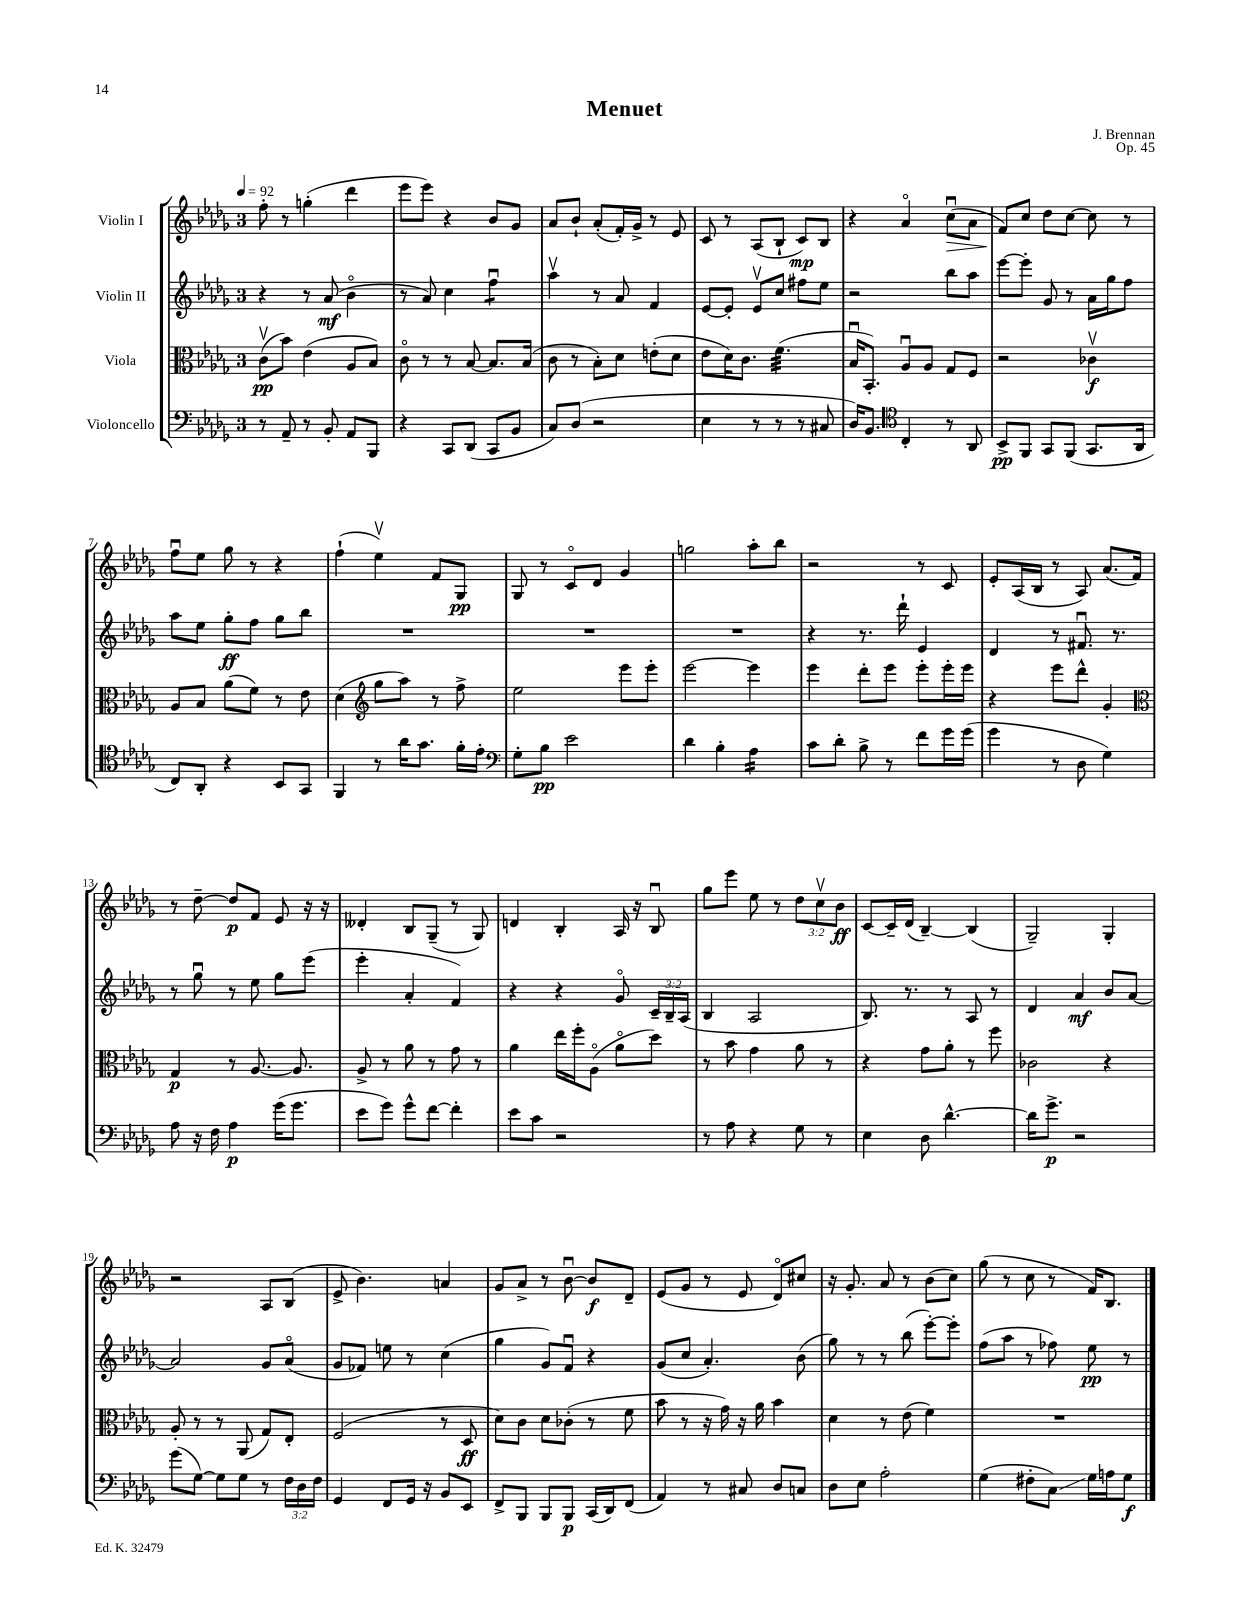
\header { title = "Menuet" composer = "J. Brennan" opus = "Op. 45" }
<<
\new StaffGroup <<
\new Staff = "s0" \with { instrumentName = "Violin I" } {
    \clef treble \key des \major \once \override Staff.TimeSignature.style = #'single-digit \time 3/4 \override Staff.TupletNumber.text = #tuplet-number::calc-fraction-text \tempo 4 = 92
    \autoBeamOff f''8-. r8 g''4-.( des'''4 |
    ees'''8[ ees'''8]) r4 bes'8[ ges'8] |
    aes'8[ bes'8]-! aes'8[-.( f'16-.) ges'16]-> r8 ees'8 |
    c'8 r8 aes8[( bes8]-! c'8[\mp) bes8] |
    r4 aes'4\flageolet c''8[\downbow\>( aes'8] |
    f'8[\!) c''8] des''8[ c''8]~ c''8 r8 |
    f''8[\downbow ees''8] ges''8 r8 r4 |
    f''4-!( ees''4\upbow) f'8[ ges8]\pp |
    ges8 r8 c'8[\flageolet des'8] ges'4 |
    g''2 aes''8[-. bes''8] |
    r2 r8 c'8 |
    ees'8[-. aes16( bes16] r8 aes8) aes'8.[( f'16]) |
    r8 des''8~-- des''8[\p f'8] ees'8 r16 r16 |
    deses'4-. bes8[ ges8]--( r8 ges8) |
    d'4 bes4-. aes16 r16 bes8\downbow |
    ges''8[ ees'''8] ees''8 r8 \tuplet 3/2 { des''8[ c''8\upbow bes'8]\ff } |
    c'8[~ c'16-- des'16]( bes4~--) bes4( |
    ges2--) ges4-. |
    r2 aes8[ bes8]( |
    ees'8-> bes'4.) a'4 |
    ges'8[ aes'8]-> r8 bes'8~\downbow bes'8[\f des'8]-- |
    ees'8[( ges'8] r8 ees'8 des'8[\flageolet) cis''8] |
    r16 ges'8.-. aes'8 r8 bes'8[( c''8]) |
    ges''8( r8 c''8 r8 f'16[) bes8.] \bar "|." |
}
\new Staff = "s1" \with { instrumentName = "Violin II" } {
    \clef treble \key des \major \once \override Staff.TimeSignature.style = #'single-digit \time 3/4 \override Staff.TupletNumber.text = #tuplet-number::calc-fraction-text
    \autoBeamOff r4 r8 aes'8\mf( bes'4\flageolet |
    r8 aes'8) c''4 f''4:8\downbow |
    aes''4\upbow r8 aes'8 f'4 |
    ees'8[~ ees'8]-. ees'8[\upbow c''8] fis''8[ ees''8] |
    r2 bes''8[ aes''8] |
    ees'''8[~ ees'''8]-. ges'8 r8 aes'16[ ges''16 f''8] |
    aes''8[ ees''8] ges''8[-.\ff f''8] ges''8[ bes''8] |
    R2. |
    R2. |
    R2. |
    r4 r8. des'''16-! ees'4 |
    des'4 r8 fis'8.\downbow r8. |
    r8 ges''8\downbow r8 ees''8 ges''8[ ees'''8]( |
    ees'''4-. aes'4-. f'4) |
    r4 r4 ges'8\flageolet \tuplet 3/2 { c'16[-- bes16-- aes16]( } |
    bes4 aes2 |
    bes8.) r8. r8 aes8 r8 |
    des'4 aes'4\mf bes'8[ aes'8]~ |
    aes'2 ges'8[ aes'8]\flageolet( |
    ges'8[ fes'8]) e''8 r8 c''4( |
    ges''4 ges'8[) f'8]\downbow r4 |
    ges'8[( c''8] aes'4.-.) bes'8( |
    ges''8) r8 r8 bes''8( ees'''8[~-.) ees'''8]-. |
    f''8[( aes''8] r8 fes''8) ees''8\pp r8 \bar "|." |
}
\new Staff = "s2" \with { instrumentName = "Viola" } {
    \clef alto \key des \major \once \override Staff.TimeSignature.style = #'single-digit \time 3/4
    \autoBeamOff c'8[\upbow\pp( bes'8]) ees'4( aes8[ bes8]) |
    c'8\flageolet r8 r8 bes8~ bes8.[ bes16]( |
    c'8 r8 bes8[-.) des'8] e'8[-.( des'8] |
    ees'8[ des'16) c'8.] f'4.:32( |
    bes16[\downbow bes,8.]-.) aes8[\downbow aes8] ges8[ f8] |
    r2 ces'4\upbow\f |
    aes8[ bes8] aes'8[( f'8]) r8 ees'8 |
    des'4( \clef treble ges''8[ aes''8]) r8 f''8-> |
    ees''2 ees'''8[ ees'''8]-. |
    ees'''2~ ees'''4 |
    ees'''4 des'''8[-. ees'''8] ees'''8[-. ees'''16-. ees'''16] |
    r4 ees'''8[ des'''8]-^ ges'4-. |
    \clef alto ges4\p r8 aes8.~ aes8. |
    aes8-> r8 aes'8 r8 ges'8 r8 |
    aes'4 ees''16[ f''16-. aes8]\flageolet( aes'8[\flageolet des''8]) |
    r8 bes'8 ges'4 aes'8 r8 |
    r4 ges'8[ aes'8]-. r8 f''8 |
    ces'2 r4 |
    aes8-. r8 r8 aes,8( ges8[) ees8]-. |
    f2( r8 des8\ff |
    des'8[) c'8] des'8[ ces'8]-.( r8 f'8 |
    bes'8 r8 r16 ges'16) r16 aes'16 bes'4 |
    des'4 r8 ees'8( f'4) |
    R2. \bar "|." |
}
\new Staff = "s3" \with { instrumentName = "Violoncello" } {
    \clef bass \key des \major \once \override Staff.TimeSignature.style = #'single-digit \time 3/4 \override Staff.TupletNumber.text = #tuplet-number::calc-fraction-text
    \autoBeamOff r8 aes,8-- r8 bes,8-. aes,8[ bes,,8] |
    r4 c,8[ des,8]( c,8[ bes,8] |
    c8[) des8]( r2 |
    ees4 r8 r8 r8 cis8 |
    des16[) bes,8.] \clef tenor c4-. r8 aes,8 |
    bes,8[->\pp f,8] ges,8[ f,8]( ges,8.[ aes,16] |
    c8[) aes,8]-. r4 bes,8[ ges,8] |
    f,4 r8 aes'16[ ges'8.] f'16[-. ees'16]-. |
    \clef bass ges8[-. bes8]\pp ees'2 |
    des'4 bes4-. aes4:16 |
    c'8[ des'8]-. bes8-> r8 f'8[ ges'16 ges'16]( |
    ges'4 r8 des8 ges4) |
    aes8 r16 f16 aes4\p ges'16[( ges'8.] |
    ees'8[ ges'8]) ges'8[-^ f'8]~ f'4-. |
    ees'8[ c'8] r2 |
    r8 aes8 r4 ges8 r8 |
    ees4 des8 des'4.~-^ |
    des'16[ ges'8.]->\p r2 |
    ges'8[( ges8]~) ges8[ ges8] r8 \tuplet 3/2 { f16[ des16 f16] } |
    ges,4 f,8[ ges,16] r16 bes,8[ ees,8] |
    f,8[-> bes,,8] bes,,8[ bes,,8]\p c,16[( des,16) f,8]( |
    aes,4) r8 cis8 des8[ c8] |
    des8[ ees8] aes2-. |
    ges4( fis8[-. c8]\glissando) ges16[ a16 ges8]\f \bar "|." |
}
>>
>>
